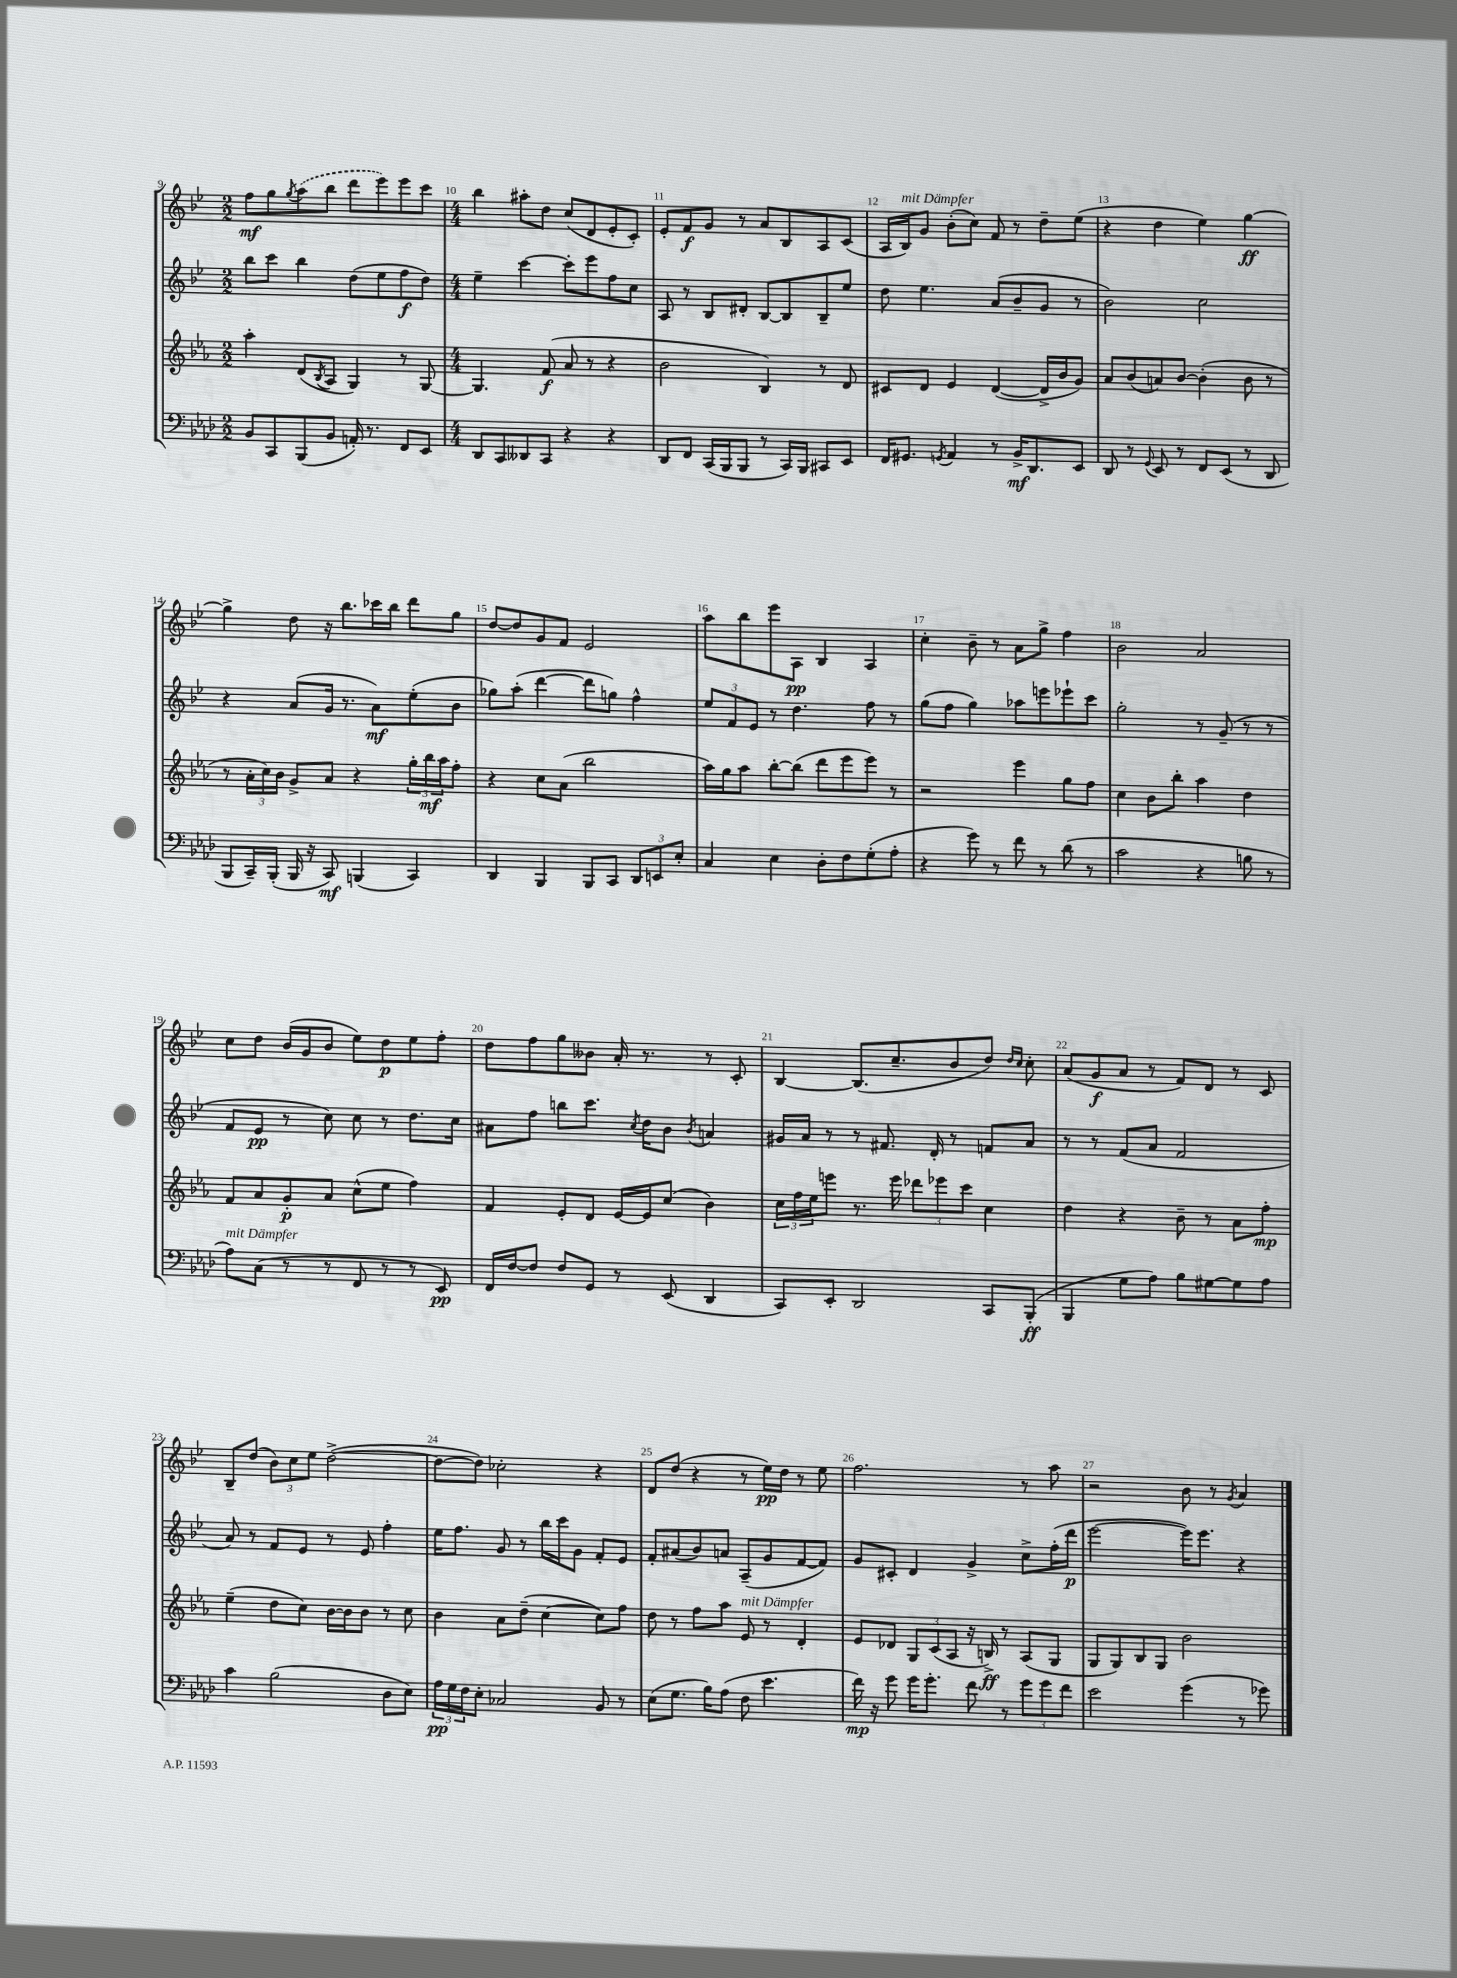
<<
\new StaffGroup <<
\new Staff = "s0" {
    \clef treble \key bes \major \numericTimeSignature \time 2/2
    f''8\mf g''8 \acciaccatura { g''8 } \once \slurDashed a''8( bes''8 d'''8 ees'''8) ees'''8 c'''8 |
    \numericTimeSignature \time 4/4 bes''4 ais''8-. d''8 c''8( d'8 ees'8-. c'8-.) |
    ees'8-. f'8\f g'8 r8 a'8 bes8 a8 c'8( |
    a16 bes16^\markup { \italic "mit Dämpfer" }) g'8 bes'8-.( c''8) f'8 r8 d''8-- ees''8( |
    r4 d''4 ees''4) g''4~\ff |
    g''4-> d''8 r16 bes''8. ces'''16 bes''16 d'''8 g''8 |
    d''8~ d''8 g'8 f'8 ees'2 |
    a''8 bes''8 ees'''8 a8\pp bes4 a4 |
    c''4-. bes'8-- r8 a'8 g''8-> f''4 |
    bes'2 a'2 |
    c''8 d''8 bes'16( g'16 bes'8 ees''8) d''8\p ees''8 f''8-. |
    d''8 f''8 g''8 beses'8 a'16-. r8. r8 c'8-. |
    bes4~ bes8.( c''8.-- bes'8 d''8) \grace { d''16 c''16 } c''8-. |
    a'8( g'8\f a'8 r8 f'8) d'8 r8 c'8 |
    bes8-- d''8( \tuplet 3/2 { bes'8) c''8 ees''8 } d''2~->( |
    d''8~ d''8) ces''2-. r4 |
    d'8 d''8( r4 r8 ees''16\pp) d''16 r8 ees''8 |
    f''2. r8 a''8 |
    r2 bes'8 r8 \acciaccatura { g'8 } a'4 \bar "|." |
}
\new Staff = "s1" {
    \clef treble \key bes \major \numericTimeSignature \time 2/2
    bes''8 c'''8 bes''4 d''8( ees''8 f''8\f d''8) |
    \numericTimeSignature \time 4/4 ees''4-- c'''4~ c'''8-. ees'''8 f''8 c''8 |
    a8 r8 bes8 dis'8-. bes8~ bes8 bes8-- ees''8 |
    d''8 ees''4. a'8( bes'8-- g'8 r8 |
    bes'2) c''2 |
    r4 a'8( g'16 r8. a'8\mf) ees''8-.( bes'8 |
    ges''8) a''8-.( d'''4~ d'''8 g''8) f''4-^ |
    \tuplet 3/2 { ees''8 f'8 ees'8 } r8 d''4. f''8 r8 |
    g''8( f''8 g''4) aes''8 e'''8 ees'''8-! c'''8 |
    g''2-. r8 g'8--( r8 r8 |
    f'8 ees'8\pp r8 c''8) c''8 r8 d''8. c''16 |
    ais'8 f''8 b''8 c'''8. \acciaccatura { c''8 } d''16 bes'8 \acciaccatura { bes'8 } a'4 |
    gis'16 a'16 r8 r8 fis'8. d'16-. r8 f'8 a'8 |
    r8 r8 f'8( a'8 f'2 |
    a'8) r8 f'8 ees'8 r8 ees'8 f''4-. |
    ees''16 f''8. g'8 r8 bes''16 c'''16 g'8 f'8-. ees'8 |
    f'8-. ais'8( bes'8) a'8 a8--( g'8 f'8~ f'8) |
    g'8 cis'8-. d'4 g'4-> c''8-> f''16-.( d'''16\p |
    ees'''2~ ees'''16) ees'''8. r4 \bar "|." |
}
\new Staff = "s2" {
    \clef treble \key ees \major \numericTimeSignature \time 2/2
    aes''4-. d'8( \acciaccatura { bes8 } aes8 g4) r8 g8~ |
    \numericTimeSignature \time 4/4 g4. f'8\f( aes'8 r8 r4 |
    bes'2 bes4) r8 d'8 |
    cis'8 d'8 ees'4 d'4~( d'16-> bes'16 g'8) |
    aes'8 bes'8( a'8) bes'8~ bes'4-.( bes'8 r8 |
    r8 \tuplet 3/2 { aes'16-. c''16) bes'16 } g'8-> aes'8 r4 \tuplet 3/2 { g''16-. bes''16\mf aes''16 } f''8-. |
    r4 c''8 aes'8( bes''2 |
    aes''16) g''16 aes''8 bes''8~-. bes''8( d'''8 ees'''8 ees'''8) r8 |
    r2 ees'''4 g''8 f''8 |
    c''4 bes'8 bes''8-. aes''4 d''4 |
    f'8 aes'8 g'8-.\p aes'8 c''8-^( ees''8 f''4) |
    f'4 ees'8-. d'8 ees'16~ ees'16 c''8( bes'4) |
    \tuplet 3/2 { c''16 f''16 ees''16 } e'''8 r8. e'''16 \tuplet 3/2 { des'''8 ees'''8 c'''8 } c''4 |
    d''4 r4 bes'8-- r8 aes'8 f''8-.\mp |
    ees''4--( d''8 c''8) bes'16~ bes'16 bes'8 r8 c''8 |
    bes'4 aes'8 d''8--( c''4~ c''8) f''8 |
    d''8 r8 f''8 aes''8 ees'8^\markup { \italic "mit Dämpfer" } r8 d'4-. |
    ees'8 des'8 \tuplet 3/2 { g8 c'8( aes8 } r16 b16->\ff) r8 aes8( g8 |
    g8 g8) bes8 g8 bes'2 \bar "|." |
}
\new Staff = "s3" {
    \clef bass \key aes \major \numericTimeSignature \time 2/2
    bes,8 c,8 bes,,8( bes,8 a,16-.) r8. f,8 ees,8 |
    \numericTimeSignature \time 4/4 des,8 c,8 deses,8 c,8 r4 r4 |
    des,8 f,8 c,16( bes,,16 bes,,8 r8 c,16) bes,,16 cis,8 ees,8 |
    f,16 gis,8. \acciaccatura { g,8 } aes,4 r8 bes,16->\mf des,8. ees,8 |
    des,8 r8 \appoggiatura { g,8 } ees,8 r8 f,8 ees,8( r8 des,8 |
    bes,,8 c,16--) bes,,16-.( bes,,16 r16 c,8\mf) b,,4( c,4) |
    des,4 bes,,4 bes,,8 c,8 \tuplet 3/2 { des,8 e,8 ees8-. } |
    c4 ees4 des8-. f8 g8-.( aes8-. |
    r4 g'8) r8 f'8 r8 des'8( r8 |
    c'2 r4 b8 r8 |
    aes8^\markup { \italic "mit Dämpfer" }) c8( r8 r8 f,8 r8 r8 ees,8\pp) |
    f,16 f16~ f8 f8 g,8 r8 ees,8( des,4 |
    c,8) ees,8-. des,2 c,8 bes,,8-.\ff( |
    bes,,4 g8 aes8) bes8 gis8~ gis8 aes8 |
    c'4 bes2( des8 ees8) |
    \tuplet 3/2 { aes16\pp g16 f16 } ees8-. ces2 bes,8 r8 |
    ees8( g8. bes16) aes8( f8 ees'4. |
    f'16\mp) r16 g'8 g'16 g'8.-. f'8 r8 \tuplet 3/2 { g'8 g'8 f'8 } |
    ees'2 g'4( r8 ges'8) \bar "|." |
}
>>
>>
\layout { \context { \Score currentBarNumber = #9 \override BarNumber.break-visibility = ##(#f #t #t) barNumberVisibility = #all-bar-numbers-visible } }
